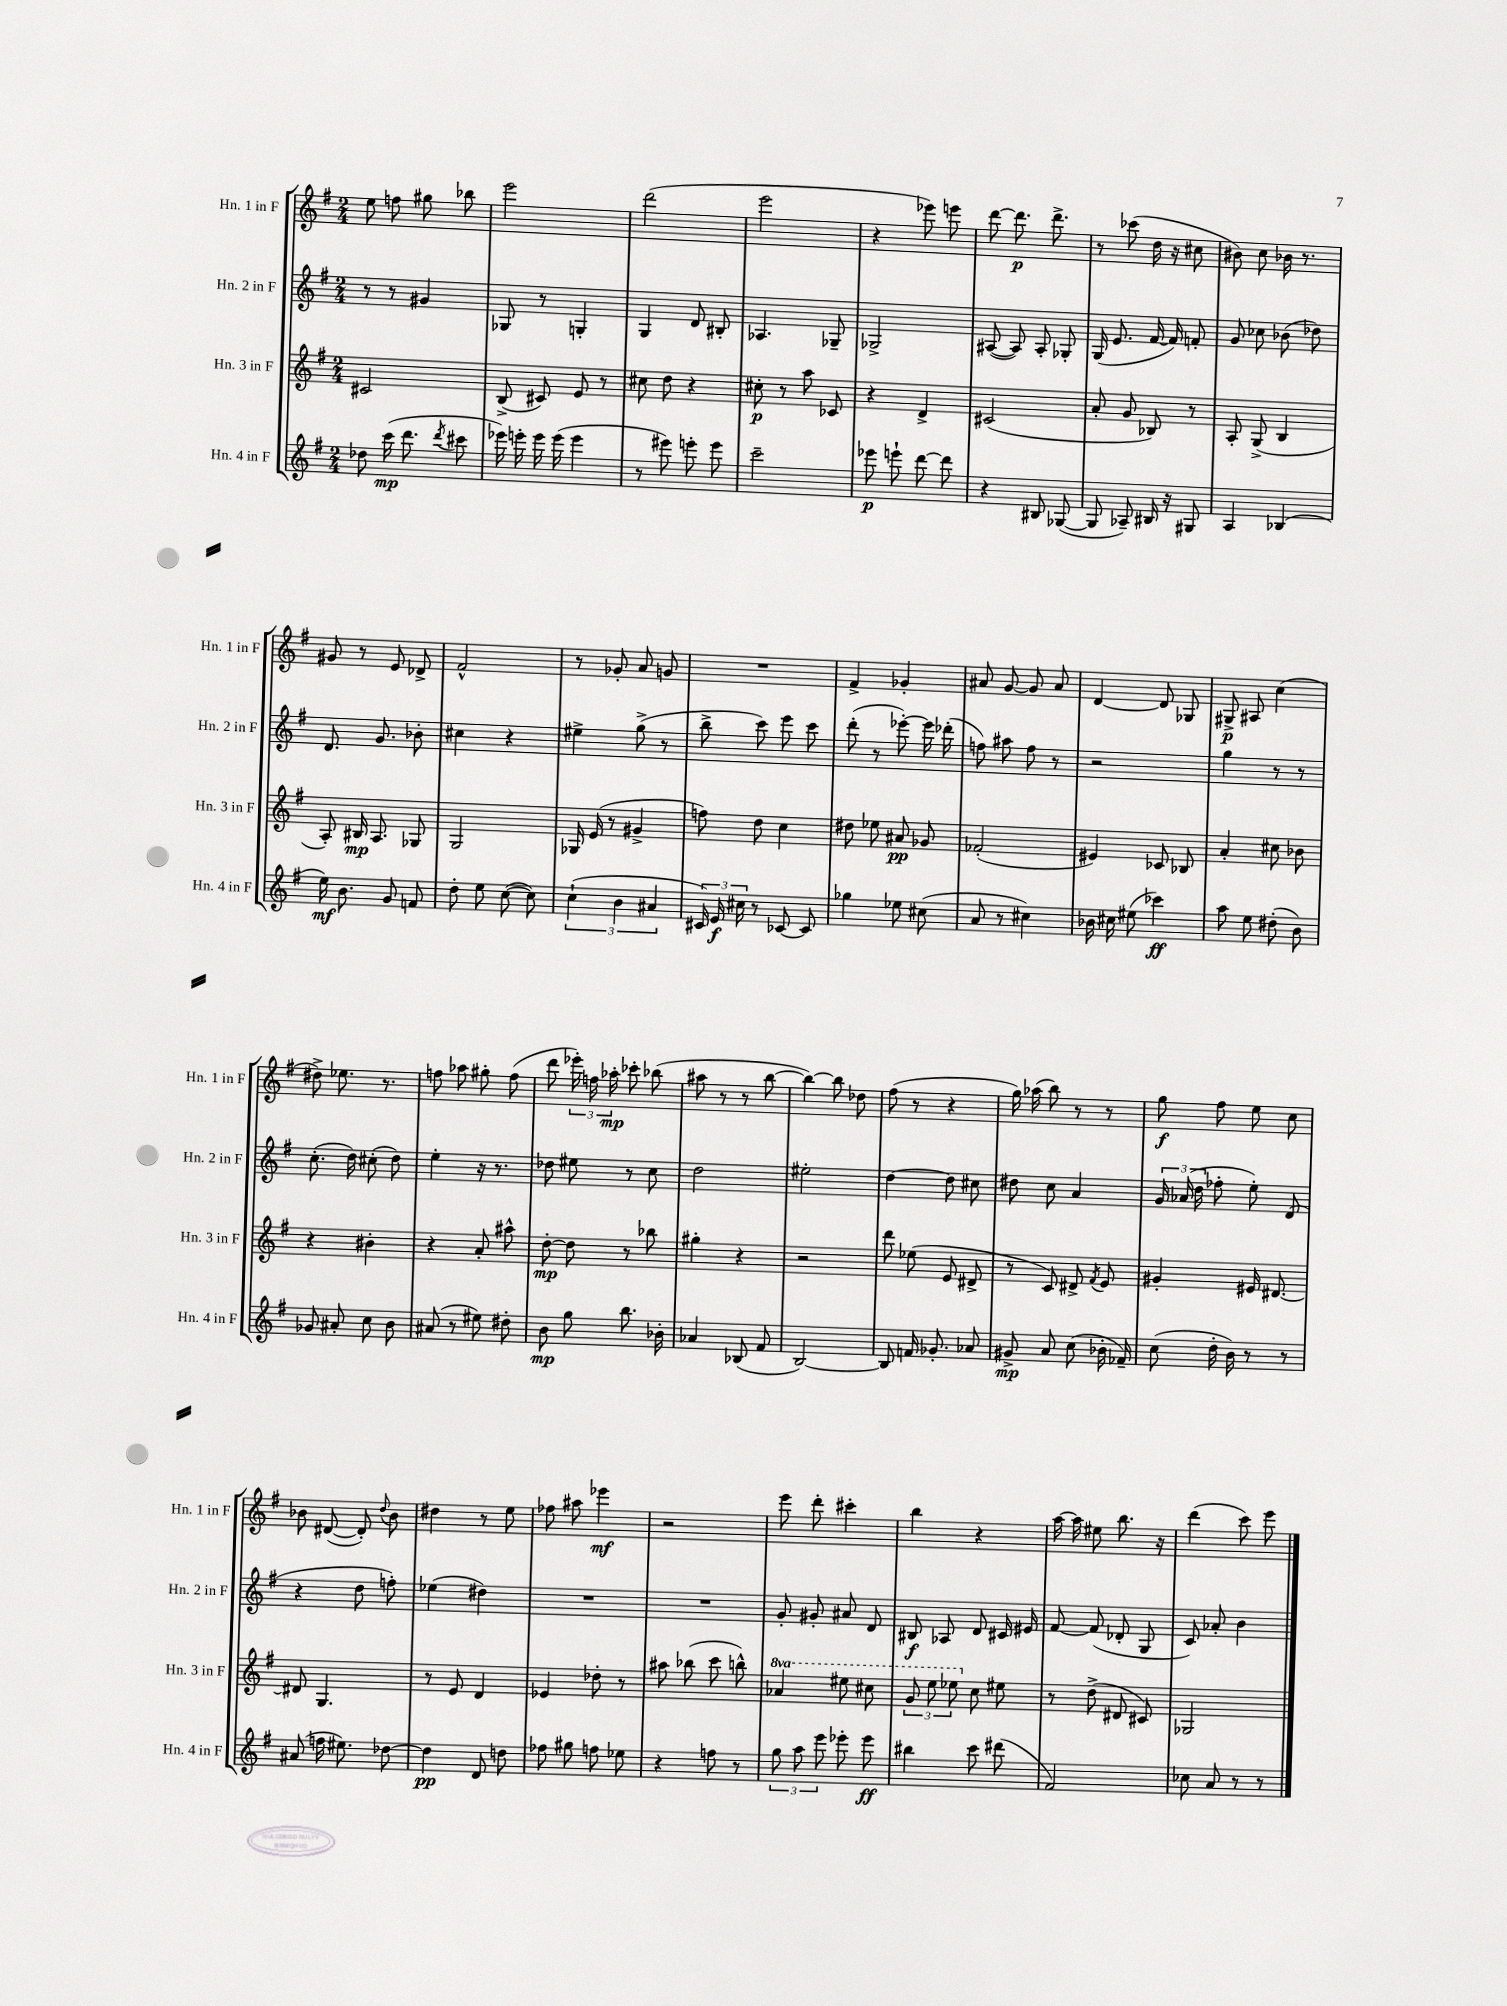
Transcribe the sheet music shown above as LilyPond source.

<<
\new StaffGroup <<
\new Staff = "s0" \with { instrumentName = "Hn. 1 in F" shortInstrumentName = "Hn. 1 in F" } {
    \clef treble \key g \major \numericTimeSignature \time 2/4
    \autoBeamOff e''8 f''8 gis''8 bes''8 |
    e'''2 |
    d'''2( |
    e'''2 |
    r4 ees'''8) e'''8 |
    d'''8~ d'''8.\p d'''8.-> |
    r8 ces'''8( d''16 r16 cis''8 |
    bis'8) c''8 bes'16 r8. |
    gis'8 r8 e'8 des'8-> |
    fis'2-^ |
    r8 ges'8-. a'8 g'8 |
    R2 |
    fis'4-> ges'4-. |
    ais'8 g'8~ g'8 ais'8 |
    d'4~ d'8 ges8 |
    gis8->\p ais8 c''4( |
    dis''8->) ees''8. r8. |
    f''8 aes''8 gis''8-. f''8( |
    d'''8 \tuplet 3/2 { ees'''16-.) f''16 aes''16-.\mp } ces'''8-. bes''8( |
    ais''8 r8 r8 b''8~ |
    b''4~) b''8 des''8 |
    fis''8( r8 r4 |
    g''16) aes''16( b''8) r8 r8 |
    g''8\f fis''8 e''8 c''8 |
    bes'8 dis'8~( dis'8-.) \appoggiatura { d''8 } bes'8 |
    dis''4 r8 e''8 |
    fes''8 ais''8 ees'''4\mf |
    r2 |
    e'''8 d'''8-. cis'''4-. |
    b''4 r4 |
    a''16~ a''16 eis''8 b''8. r16 |
    d'''4( c'''8) e'''8 \bar "|." |
}
\new Staff = "s1" \with { instrumentName = "Hn. 2 in F" shortInstrumentName = "Hn. 2 in F" } {
    \clef treble \key g \major \numericTimeSignature \time 2/4
    \autoBeamOff r8 r8 gis'4 |
    ges8 r8 g4-. |
    g4 d'8 bis8-. |
    aes4. ges8-- |
    ges2-> |
    ais8~( ais8) ais8-. ges8-. |
    g16( e'8. fis'16~ fis'16) f'8-. |
    g'8 ces''8 bes'8( des''8) |
    d'8. g'8. bes'8-. |
    cis''4 r4 |
    eis''4-> g''8->( r8 |
    b''8-> c'''8) e'''8 c'''8 |
    d'''8-.( r8 ees'''8~-.) ees'''16 des'''16-.( |
    f''8) ais''8 f''8 r8 |
    r2 |
    g''4 r8 r8 |
    c''8.-.( d''16) cis''8-.( d''8) |
    e''4-. r16 r8. |
    des''8 eis''8 r8 c''8 |
    d''2 |
    eis''2-. |
    d''4~ d''8 cis''8 |
    dis''8 c''8 a'4 |
    \tuplet 3/2 { g'16 aes'16( d''16 } fes''8-. e''8-.) d'8( |
    r4 d''8 f''8-.) |
    ees''4( dis''4) |
    R2 |
    R2 |
    g'8-. gis'8-. ais'8 d'8 |
    bis8\f aes8 d'8 cis'16 eis'16 |
    fis'8~ fis'8( des'8-. g8 |
    c'8) aes'8-. b'4 \bar "|." |
}
\new Staff = "s2" \with { instrumentName = "Hn. 3 in F" shortInstrumentName = "Hn. 3 in F" } {
    \clef treble \key g \major \numericTimeSignature \time 2/4 \set Staff.ottavationMarkups = #ottavation-simple-ordinals
    \autoBeamOff cis'2 |
    b8->( cis'8) e'8 r8 |
    cis''8 d''8 r4 |
    cis''8-.\p r8 a''8 ces'8 |
    r4 d'4-> |
    cis'2( |
    a'8-. g'8 bes8) r8 |
    a8-. g8->( b4 |
    a8-.) bis16\mp a8. ges8 |
    g2 |
    ges16 e'16( r8 gis'4-> |
    f''8) d''8 c''4 |
    dis''8 ees''8 ais'8\pp ges'8 |
    fes'2-.( |
    eis'4) ces'8 bes8 |
    a'4-. cis''8 bes'8 |
    r4 bis'4-. |
    r4 a'8-. ais''8-^ |
    d''8~-.\mp d''8 r8 bes''8 |
    gis''4-. r4 |
    r2 |
    d'''8 ees''8( e'8 dis'8-> |
    r8 c'8) dis'8-> \acciaccatura { fis'8 } e'8 |
    gis'4-. eis'16 dis'8.~ |
    dis'8 g4. |
    r8 e'8 d'4 |
    ees'4 des''8-. r8 |
    ais''8 bes''8( c'''8 b''8-^) |
    \ottava #1 aes''4 eis'''8 cis'''8 |
    \tuplet 3/2 { g''8 e'''8 ees'''8 \ottava #0 } c''8 eis''8 |
    r8 d''8->( dis'8 cis'8) |
    ges2 \bar "|." |
}
\new Staff = "s3" \with { instrumentName = "Hn. 4 in F" shortInstrumentName = "Hn. 4 in F" } {
    \clef treble \key g \major \numericTimeSignature \time 2/4
    \autoBeamOff des''8 c'''16\mp( d'''8. \acciaccatura { d'''8 } cis'''8 |
    ees'''16) e'''16-. e'''16 e'''16( e'''4 |
    r8 eis'''8) e'''8-. e'''8 |
    c'''2-- |
    ees'''8\p e'''8-! d'''8~ d'''8 |
    r4 bis8 ges8~( |
    ges8 aes8--) bis16 r16 gis8 |
    a4 bes4( |
    e''16\mf) b'8. g'8 f'8 |
    d''8-. e''8 c''8~( c''8) |
    \tuplet 3/2 { c''4-!( b'4 ais'4 } |
    \tuplet 3/2 { cis'16) e'16\f cis''16 } r8 ces'8~ ces'8 |
    ges''4 ees''8 cis''8( |
    a'8 r8 cis''4) |
    bes'16 cis''16 eis''8( ces'''4\ff) |
    a''8 e''8 dis''8-.( b'8) |
    ges'8 ais'8-. c''8 b'8 |
    ais'8( r8 eis''8) dis''8-. |
    b'8\mp g''8 b''8. bes'16-. |
    aes'4 bes8( fis'8 |
    b2~) |
    b8 f'16 ges'8.-. aes'8 |
    gis'8->\mp a'8 c''8( bes'16-. fes'16--) |
    c''8( d''16-. b'16) r8 r8 |
    ais'8( f''16 eis''8.) des''8~ |
    des''4\pp d'8 d''8 |
    fes''8 gis''8 f''8 ees''8 |
    r4 f''8 r8 |
    \tuplet 3/2 { g''8 a''8 e'''8 } ees'''8-. ees'''8\ff |
    bis''4 c'''8 dis'''8( |
    fis'2) |
    ces''8 a'8 r8 r8 \bar "|." |
}
>>
>>
\layout { \context { \Score \remove "Bar_number_engraver" } }
